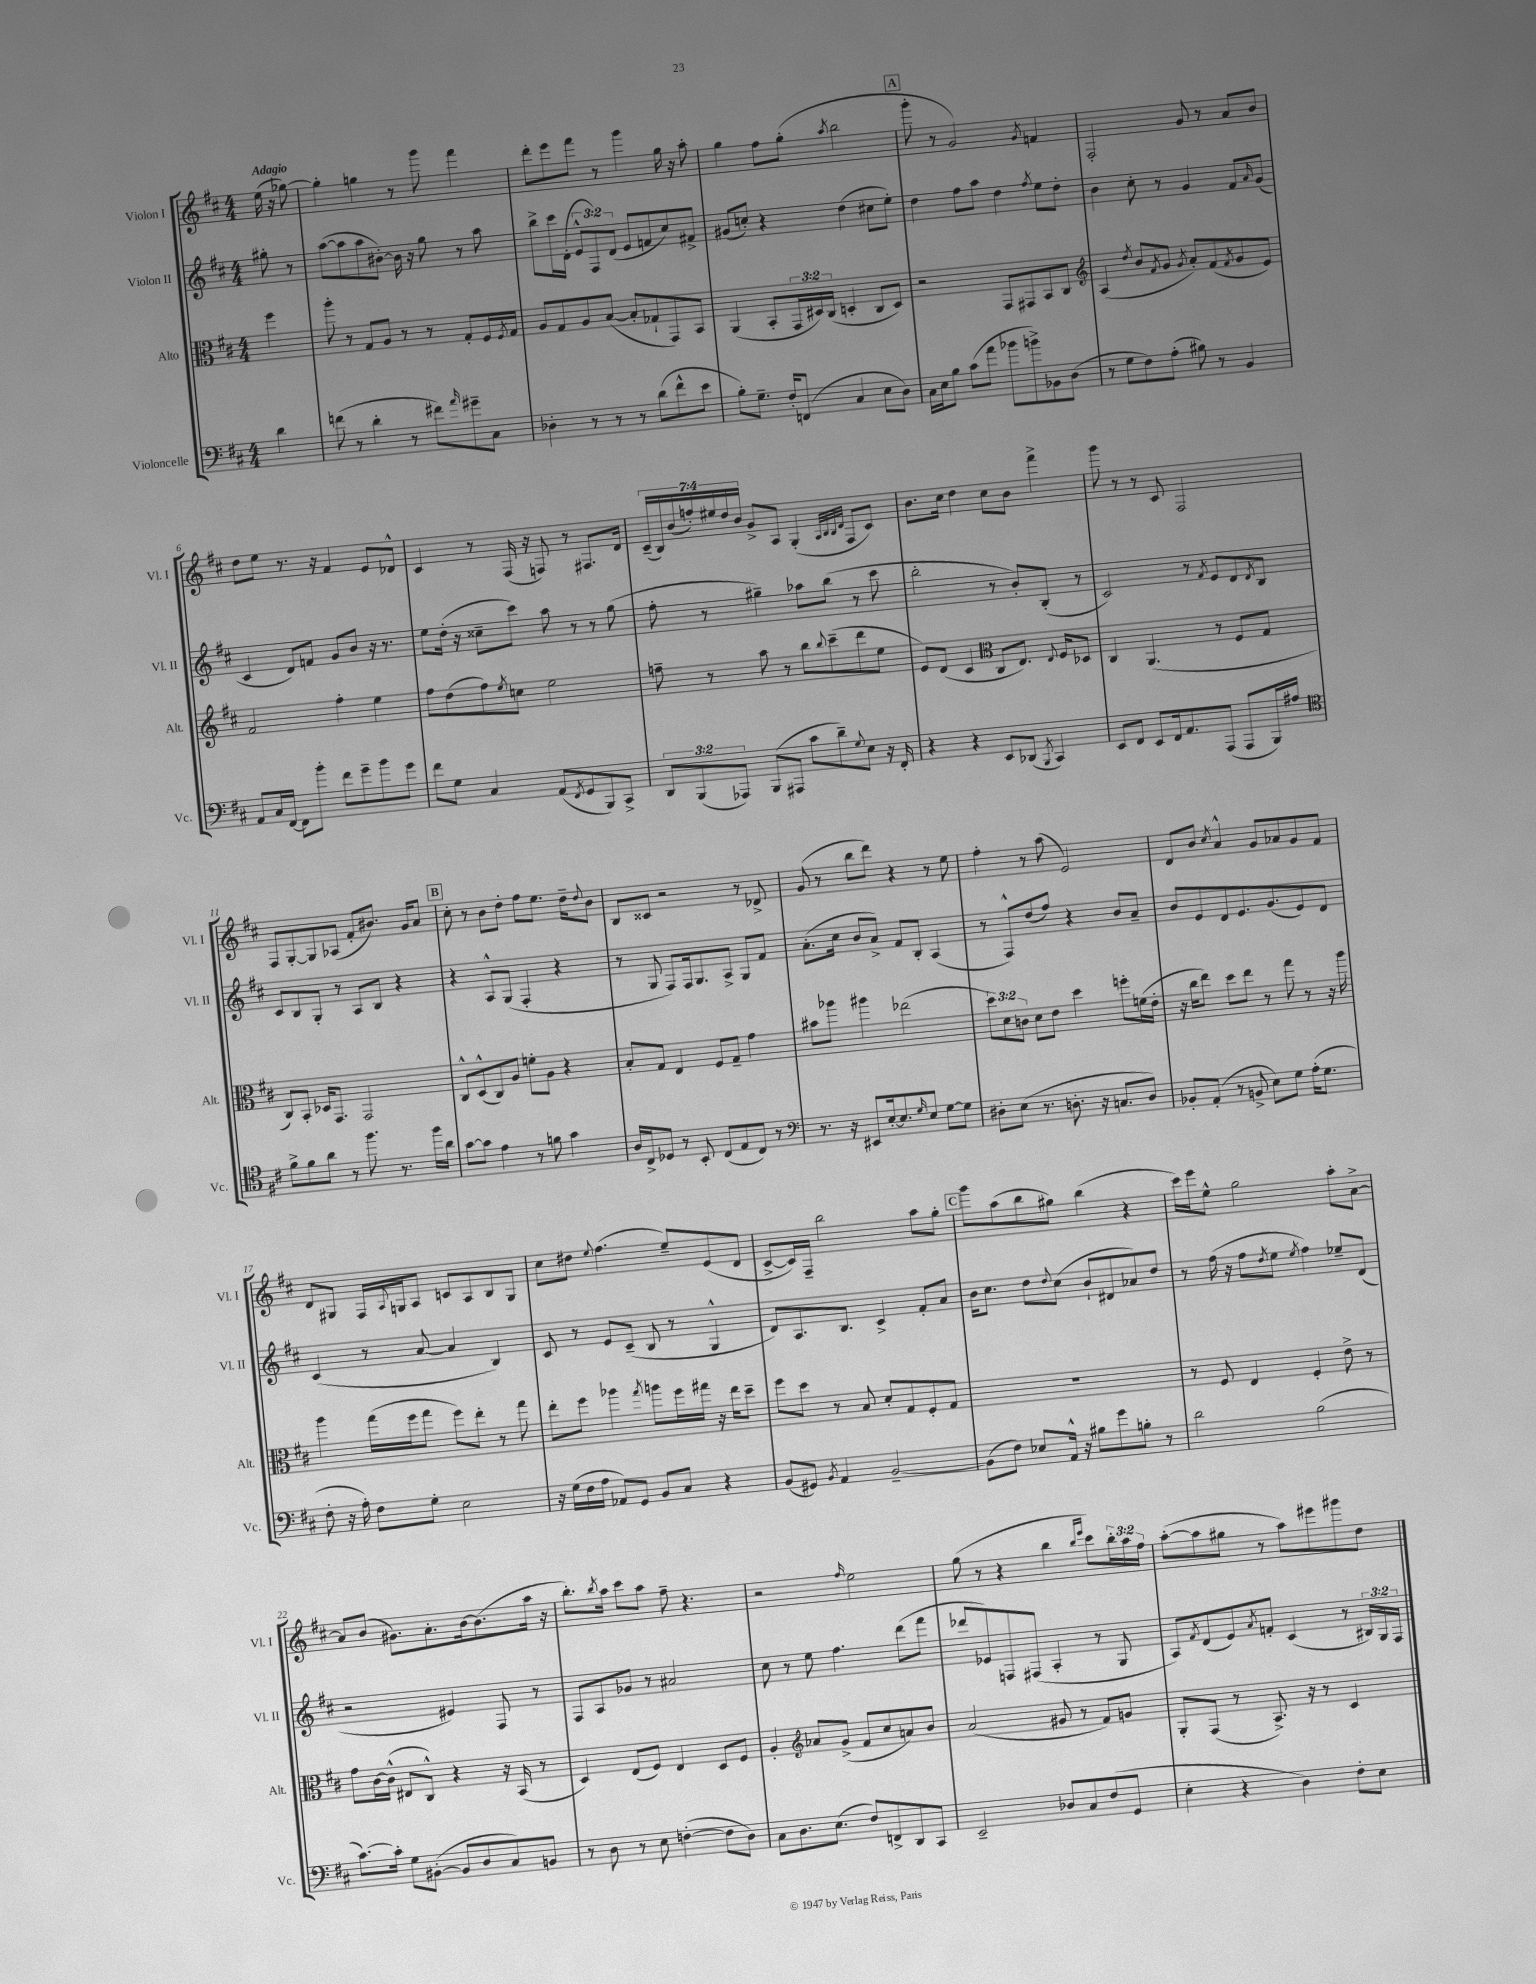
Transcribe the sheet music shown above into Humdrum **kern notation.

**kern	**kern	**kern	**kern
*staff4	*staff3	*staff2	*staff1
*clefF4	*clefC3	*clefG2	*clefG2
*k[f#c#]	*k[f#c#]	*k[f#c#]	*k[f#c#]
*M4/4	*M4/4	*M4/4	*M4/4
4d	4ff#	8gg#'	(16ee
.	.	.	16r
.	.	8r	[8gg-)
=	=	=	=
(8f	8aa'	([8aa	4gg-']
8r	8r	8aa]	.
4d'	8G	8aa	4gg
.	8A	[8b#')	.
8r	8r	16b#]	8r
.	.	16r	.
8f#)	8r	8gg	8ggg
16qqa	.	.	.
8g#~	8G'	8r	4fff#
8C#	16F#	8aa	.
.	8qF#	.	.
.	16G	.	.
=	=	=	=
4D-'	8A	8bb^	8ddd'
.	8G	16ccc#	8eee
.	.	(16d'	.
8r	8A	12e^^	8fff#
.	.	12F#)	.
8r	([8B	.	8r
.	.	(12d	.
8r	8B']	8e	4ggg
(8d	8G-`	8f	.
8f#^^	8GG)	8cc#)	16gg
.	.	.	16r
8e	8BB	8f#^	8aa'
=	=	=	=
8B')	(4AA	(8g#	4gg
8.G~	.	8cc')	.
.	8BB'	4r	8ff#
16F#'	.	.	.
(8FF	24GG	.	(8gg'
.	24D#)	.	.
.	(24C#	.	.
.	.	.	8qaa
4C#	4D'	(4dd	2bb
8E	8C#	8cc#	.
8D)	8D)	8ee')	.
=	=	=	=
16C#	2r	4dd	8ggg'
16E	.	.	.
8B	.	.	8r
(8c#	.	8ff#	2g)
8a	.	8aa	.
8b-	8GG	4dd	.
8b^)	8GG#	.	.
.	.	8qff#	8qg
8BB-	8BB	8ee	4f
(8D	8C#	8dd'	.
=	=	=	=
*	*clefG2	*	*
8r	(4A	4b	2F#'
8G	.	.	.
.	8qdd	.	.
8F#)	8b	8cc#'	.
.	8qf#	.	.
(8A'	8g	8r	.
.	8qg	.	.
8B#)	8a')	4g	8g
8r	(8f#	.	8r
.	8qf#	.	.
4BB	8g	8f#	8a
.	.	16qqa	.
.	8e)	(8g	8b
=	=	=	=
8AA	2f#	4c#	8dd
16C#	.	.	8ee
[16FF#	.	.	.
8FF#]	.	8d)	8.r
8b'	.	8f	.
.	.	.	16r
8f#	4ff#'	8g	4f#
8g~	.	8b	.
8b	4ee	16r	8e
.	.	8.r	.
8g	.	.	8d-^^
=	=	=	=
8f#	8ff#	8ee	4c#
8G	(8dd	(16dd'	.
.	.	16r	.
4C#	8ff#)	8cc##~	8r
.	8qee	.	.
.	8cc	8ccc#)	(16F#
.	.	.	16r
(8AA	2ee	8aa	8F)
8qFF#	.	.	.
8GG	.	8r	8r
8BBB)	.	8r	8.F#
8CC#^	.	(8gg	.
.	.	.	16d
=	=	=	=
12DD	8ff~	8ff#'	(28c#~
.	.	.	28B)
.	.	.	(28b
(12BBB	.	.	.
.	.	.	28ff')
.	8r	8r	.
.	.	.	28ee#
12AAA-)	.	.	.
.	.	.	28dd
.	.	.	28b
(8BBB	8aa	4gg#~)	8g^
8AAA#	8r	.	8A
8c#	8bb	8aa-	(4G'
.	8qqbb	.	.
8d~)	(8ccc#~	(8bb	.
.	.	.	32qqA
.	.	.	32qqB
.	.	.	32qqB
8qqG	.	.	32qqd
8E	8ddd	8r	8F#
16r	8ee	8ccc#	8c#)
16FF#'	.	.	.
=	=	=	=
4r	8e)	2bb'	8.b
.	(8d	.	.
.	.	.	16cc#
4r	4c#	.	4dd
*	*clefC3	*	*
8EE	8C#	8r	8cc#
(8DD-	8.E)	8b')	8b
8qBBB	.	.	.
4CC#)	.	(8B'	4fff#^
.	8qqE	.	.
.	16F#	.	.
.	8D-	8r	.
=	=	=	=
8EE	4C#	2c#)	8ggg
8FF#	.	.	8r
8EE	(4.AA	.	8r
16FF#	.	.	8c#
8.AA	.	.	.
.	.	8r	2F#
.	.	8qf#	.
(8AAA	8r	8e	.
8AAA	8F#	8d	.
.	.	8qd	.
16BBB)	8G	8B	.
16A#	.	.	.
=	=	=	=
*clefC4	*	*	*
8f#^	8C#)	8c#	8F#
8f#	8BB'	8B	[8G'
8a	16D-	8G'	8G]
.	8.GG	.	.
8r	.	8r	(8A-
8.ff#	2GG	8A	8f#'
.	.	8B	8.b#)
8.r	.	.	.
.	.	4r	.
.	.	.	16g
16ff#	.	.	8a
16a	.	.	.
=	=	=	=
[8g	8C#^^	4r	8cc#'
8g]	(8D^^	.	8r
4e	8C#)	8A^^	8b
.	8A	(8G	8dd'
8r	8f'	4F#'	8ff#
8f	8A	.	8.ee
4g	4r	4r	.
.	.	.	16dd~
.	.	.	8qqdd
.	.	.	8b
=	=	=	=
16A	8B'	8r	8B
16C#^	.	.	.
8D-	8G	8G	8c##
8r	4E	8F#)	2r
8BB'	.	16F#	.
.	.	8.G	.
(8C#	8F#	.	.
8E	8G~	8A^	.
8C#)	4g	8G	8r
8r	.	8f#	8d-^
=	=	=	=
*clefF4	*	*	*
8.r	8b#	(8.a'	(8g
.	8aa-	.	8r
16r	.	16cc#	.
8EE#	4aa#	8b	8bb
[16E'	.	8a^)	8ddd)
8.E]	.	.	.
.	(2ee-	8f#	4r
16qqG	.	.	.
8E	.	8B'	.
[8G	.	(4A	8r
8G]	.	.	8ee
=	=	=	=
8D#'	12dd)	8r	4ff#'
.	12d	.	.
(8E	.	8F#^^)	.
.	12c	.	.
8.r	8d	(8dd	8r
.	8e	8ff#)	(8aa
8.D'	.	.	.
.	4dd	4r	2e)
16r	.	.	.
8.C	.	.	.
.	8ff'	8b	.
8D)	(16f	8a~	.
.	16e'	.	.
=	=	=	=
8BB-'	16r	8b	8d
.	16cc#	.	.
(8AA'	8ee)	8e	8b
.	.	.	8qcc#
8r	8dd	8d	4a^^
8BB^	8ee	8.e	.
8E)	8r	.	8g
.	.	(8.g	.
8G	8gg	.	8a-
(16A'	8r	8e)	8g
8.G	.	.	.
.	16r	8d	8f#
.	16aa	.	.
=	=	=	=
8F#'	4aa	(4c#	8d
16r	.	.	8G#
16A')	.	.	.
8F#	(16gg	8r	16F#
.	.	.	8qqA
.	16ff#	.	16G
8G'	8gg	[8a	8A
2E	8ff#)	4a]	8c
.	8ee'	.	8A
.	8r	4B)	8B
.	8gg	.	8G
=	=	=	=
16r	8ee'	8c#	8cc#
(16G	.	.	.
16F#	8ff#	8r	8dd#
16A	.	.	.
.	.	.	8qqee
8AA-)	4aa-	8e	(4.ff#
8GG	.	(8c#~	.
.	8qgg	.	.
8BB	8aa	8B	.
8C#	16ff#	8r	8ee~)
.	16gg#	.	.
4r	16r	4G^^	(8e
.	16ee	.	.
.	8dd~	.	8d
=	=	=	=
(8BB	8ff#	8d)	[8c#^
8GG#)	8dd	8.A	16c#])
.	.	.	16F#~
8qBB	.	.	.
4AA	8r	.	2bb
.	.	8.B	.
.	8B	.	.
[2BB~	8d'	4c#^	.
.	8G	.	.
.	8F#'	8f#'	8aa
.	8G	8a	8gg'
=	=	=	=
(8BB]	1r	16b	8ggg
.	.	8.cc#	.
8F#)	.	.	(8aa
8E-	.	8dd	8bb
.	.	8qqdd	.
16AA^^	.	(8cc#	8gg#)
16r	.	.	.
8B#	.	8b`	(4bb
8g	.	8d#	.
8B'	.	8a-)	4r
8r	.	8dd	.
=	=	=	=
2d	8r	8r	16ccc#)
.	.	.	16eee
.	8F#	(16ff#	8ee^^
.	.	16r	.
.	4E	8ff#	2gg
.	.	8qdd	.
.	.	8ee	.
.	.	8qee	.
(2B	4F#'	4ff#)	.
.	8e^	8ee-~	8aa'
.	8r	(8d	[8a^
=	=	=	=
[8.c#)	8g	2r	8a]
.	[16c#	.	(8b
16c#']	(16c#^^]	.	.
8G	8E#	.	8.g#)
([8BB#'	8C#^^)	.	.
.	.	.	8.a'
8BB#]	4r	4e#)	.
8D	.	.	[16b
.	.	.	(8.b]
8C#)	16r	8F#	.
.	(16BB	.	.
8BB	8r	8r	16aa
.	.	.	16r
=	=	=	=
8r	4D)	8F#	8.bb')
8D	.	8A	.
.	.	.	8qbb
.	.	.	16aa
8r	(8E	8g-	8ccc#
8E	8F#)	8r	8aa
([4F'	4E	2a#	8ff#~
.	.	.	4.r
8F]	8D	.	.
8D)	8F#	.	.
=	=	=	=
8C#	4A'	8cc#	2r
8.D	.	8r	.
*	*clefG2	*	*
.	8a-	8ee	.
(8.E	.	.	.
.	(8g^	4.ff#	.
.	.	.	16qqff#
8F#)	8f#	.	2ee
8FF^	8cc#	.	.
8DD	8a)	(8ddd	.
8CC#	8b	8fff#	.
=	=	=	=
2EE~	(2a	8ddd-	(8gg
.	.	8e-)	8r
.	.	8F	4r
.	.	(8F#	.
8D-	8g#	4A'	4bb
8C#	8r	.	.
.	.	.	16qqbb
.	.	.	16qqeee
(8F#	8f#)	8r	8ccc#)
8GG	8g	8G	24bb'
.	.	.	24aa
.	.	.	24ff#
=	=	=	=
4E'	8G'	8A)	([8aa'
.	.	8qf#	.
.	(8F#	(8d	8aa]
4r	8r	8e)	8gg#
.	.	8qa	.
.	8.A^)	8f'	8r
4D)	.	(4c#	8aa)
.	16r	.	.
.	8r	.	8eee#
8F#'	4c#	8r	8ggg#
8E	.	24B#)	8dd
.	.	24G	.
.	.	24F#	.
==	==	==	==
*-	*-	*-	*-
